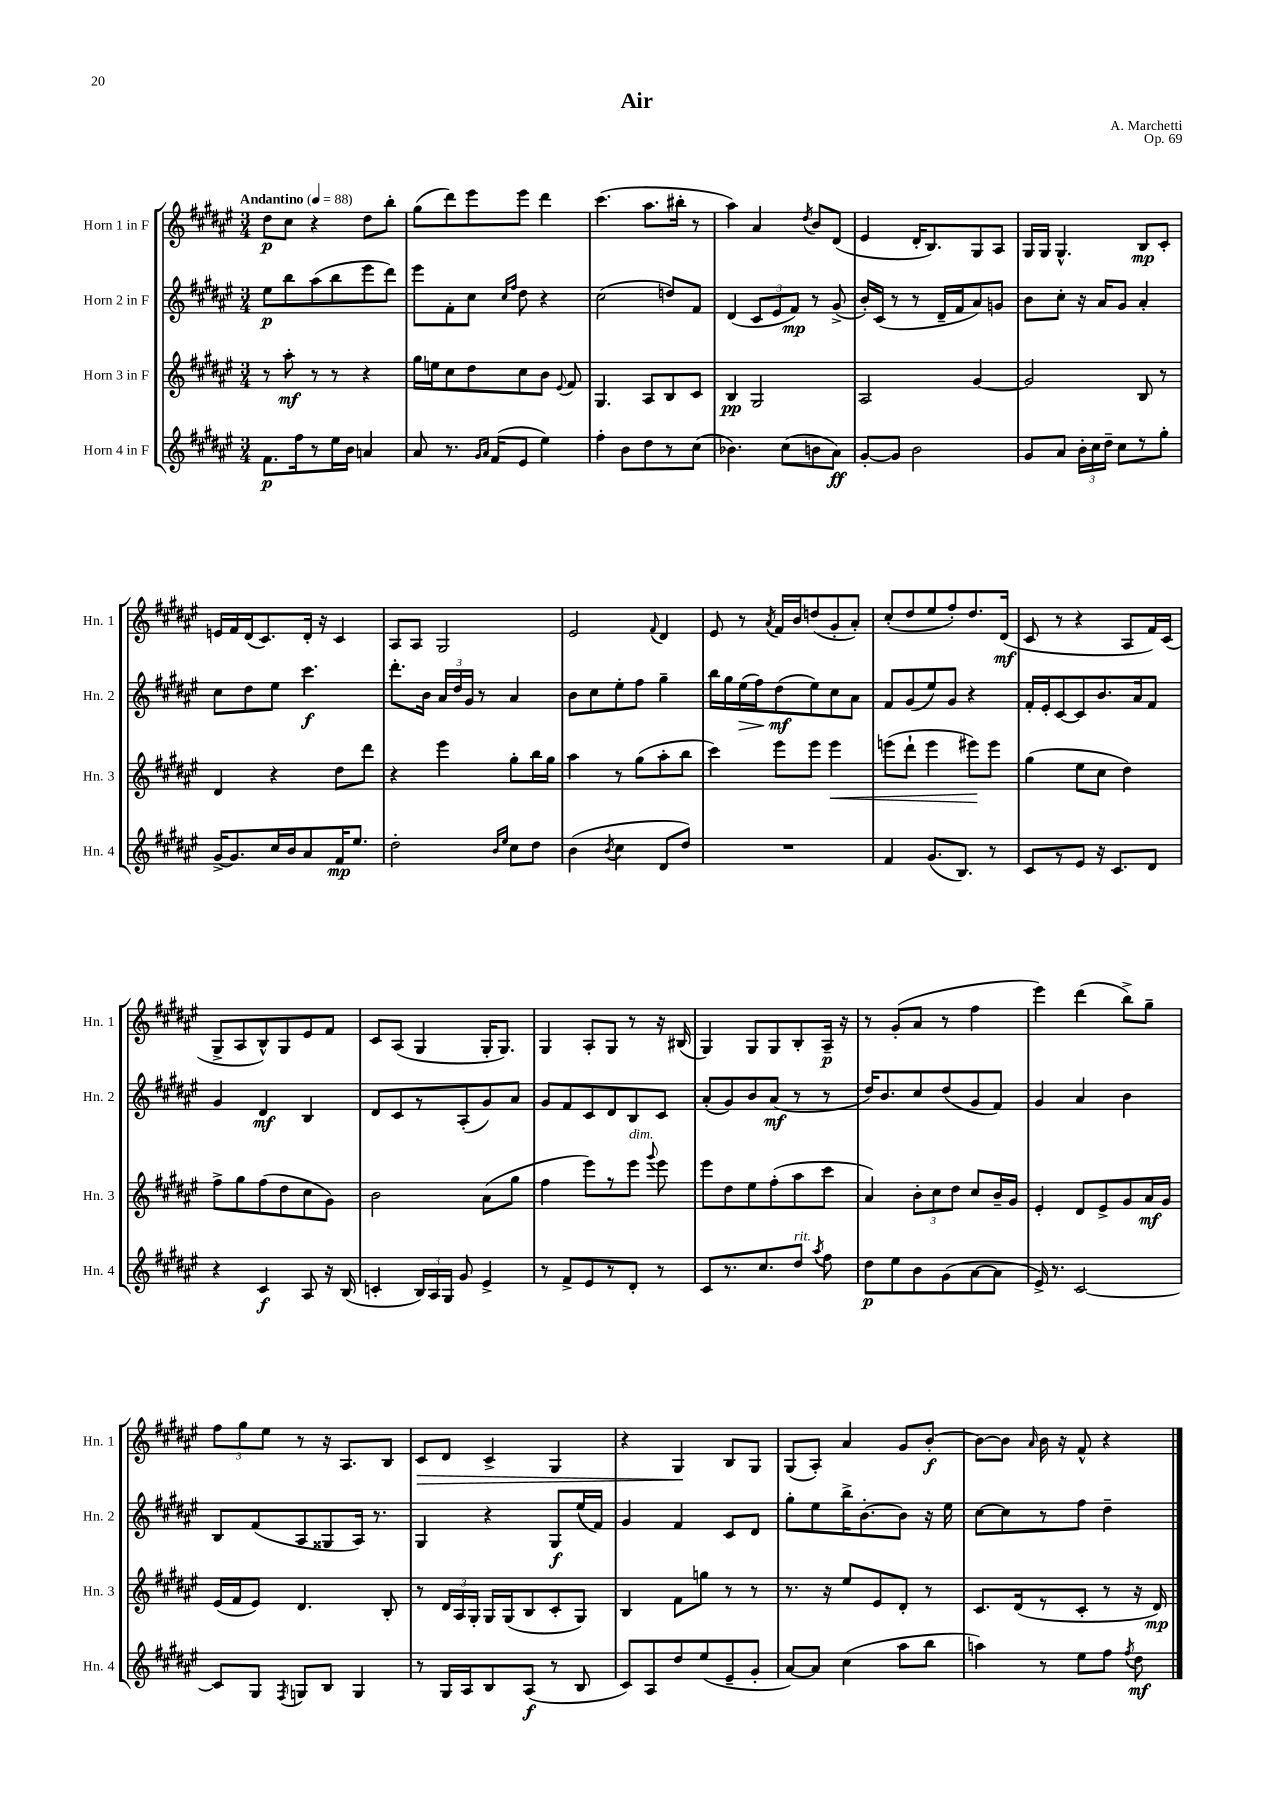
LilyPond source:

\header { title = "Air" composer = "A. Marchetti" opus = "Op. 69" }
<<
\new StaffGroup <<
\new Staff = "s0" \with { instrumentName = "Horn 1 in F" shortInstrumentName = "Hn. 1" } {
    \clef treble \key fis \major \numericTimeSignature \time 3/4 \tempo "Andantino" 4 = 88
    \autoBeamOff dis''8[\p cis''8] r4 dis''8[ b''8]-. |
    gis''8[( dis'''8) eis'''8 eis'''8] dis'''4 |
    cis'''4.( ais''8.[ bis''16]-. r8 |
    ais''4) ais'4 \acciaccatura { dis''8 } b'8[ dis'8]( |
    eis'4 dis'16[-. b8.) gis8 ais8] |
    gis16[ gis16] gis4.-^ b8[\mp cis'8]-. |
    e'16[ fis'16 dis'16( cis'8.) dis'16]-. r16 cis'4 |
    ais8[ ais8] gis2 |
    eis'2 \appoggiatura { fis'8 } dis'4 |
    eis'8 r8 \acciaccatura { ais'8 } fis'16[ b'16 d''8( gis'8-. ais'8]-.) |
    cis''8[-.( dis''8 eis''8 fis''8-.) dis''8. dis'16]\mf( |
    cis'8 r8 r4 ais8[ fis'16) cis'16]( |
    gis8[-> ais8 b8-^) gis8 eis'8 fis'8] |
    cis'8[ ais8]( gis4 gis16[-. gis8.]) |
    gis4 ais8[-. gis8] r8 r16 bis16( |
    gis4) gis8[ gis8 b8-. ais16]--\p r16 |
    r8 gis'8[-.( ais'8] r8 fis''4 |
    eis'''4) dis'''4( b''8[->) gis''8]-- |
    \tuplet 3/2 { fis''8[ gis''8 eis''8] } r8 r16 ais8.[ b8] |
    cis'8[\> dis'8] cis'4-> gis4 |
    r4 gis4\! b8[ gis8] |
    gis8[( ais8]-.) ais'4 gis'8[ b'8]~-.\f |
    b'8[~ b'8] \grace { ais'16 } b'16 r16 fis'8-^ r4 \bar "|." |
}
\new Staff = "s1" \with { instrumentName = "Horn 2 in F" shortInstrumentName = "Hn. 2" } {
    \clef treble \key fis \major \numericTimeSignature \time 3/4
    \autoBeamOff eis''8[\p b''8 ais''8( b''8 eis'''8 dis'''8]) |
    eis'''8[ fis'8-. cis''8] \grace { cis''16[ fis''16] } dis''8 r4 |
    cis''2( d''8[) fis'8] |
    dis'4( \tuplet 3/2 { cis'8[ eis'8 fis'8]\mp) } r8 gis'8->( |
    b'16[-.) cis'16]( r8 r8 dis'16[-- fis'16 ais'8) g'8] |
    b'8[ cis''8]-. r16 ais'16[ gis'8] ais'4-. |
    cis''8[ dis''8 eis''8] cis'''4.\f |
    dis'''8.[-. b'16] \tuplet 3/2 { ais'16[ dis''16 gis'16] } r8 ais'4 |
    b'8[ cis''8 eis''8-. fis''8] gis''4-- |
    b''16[ gis''16 eis''16\>( fis''16) dis''8\mf\!( eis''8) cis''8 ais'8] |
    fis'8[ gis'8( eis''8) gis'8] r4 |
    fis'16[-. eis'16-. cis'8~ cis'8 b'8. ais'16 fis'8] |
    gis'4 dis'4\mf b4 |
    dis'8[ cis'8 r8 ais8-.( gis'8) ais'8] |
    gis'8[ fis'8 cis'8 dis'8 b8 cis'8] |
    ais'8[-.( gis'8) b'8 ais'8]\mf( r8 r8 |
    dis''16[) b'8. cis''8 dis''8( gis'8 fis'8]) |
    gis'4 ais'4 b'4 |
    b8[ fis'8( ais8 gisis8 ais16]) r8. |
    gis4 r4 gis8[\f eis''16( fis'16]) |
    gis'4 fis'4 cis'8[ dis'8] |
    gis''8[-. eis''8 b''16-> b'8.~-. b'8] r16 eis''16 |
    cis''8[~ cis''8 r8 fis''8] dis''4-- \bar "|." |
}
\new Staff = "s2" \with { instrumentName = "Horn 3 in F" shortInstrumentName = "Hn. 3" } {
    \clef treble \key fis \major \numericTimeSignature \time 3/4
    \autoBeamOff r8 ais''8-.\mf r8 r8 r4 |
    gis''16[ e''16 cis''8 dis''8 cis''8 b'8] \appoggiatura { eis'8 } fis'8 |
    gis4. ais8[ b8 cis'8] |
    b4\pp gis2 |
    ais2 gis'4~ |
    gis'2 b8 r8 |
    dis'4 r4 dis''8[ dis'''8] |
    r4 eis'''4 gis''8[-. b''16 gis''16] |
    ais''4 r8 gis''8[( ais''8-. b''8] |
    cis'''4) eis'''8[ eis'''8] eis'''4\< |
    e'''8[( dis'''8]-! e'''4 eis'''8[\!) eis'''8] |
    gis''4( eis''8[ cis''8] dis''4) |
    fis''8[-> gis''8 fis''8( dis''8 cis''8 gis'8]) |
    b'2 ais'8[( gis''8] |
    fis''4 eis'''8[) r8 eis'''8]^\markup { \italic "dim." } \appoggiatura { gis'''8 } eis'''8 |
    eis'''8[ dis''8 eis''8 fis''8-.( ais''8 cis'''8] |
    ais'4) \tuplet 3/2 { b'8[-. cis''8 dis''8] } cis''8[ b'16-- gis'16] |
    eis'4-. dis'8[ eis'8-> gis'8 ais'16\mf gis'16] |
    eis'16[( fis'16 eis'8]) dis'4. b8-. |
    r8 \tuplet 3/2 { dis'16[ ais16 gis16]-. } gis16[ gis16( b8 cis'8-. gis8]) |
    b4 fis'8[ g''8] r8 r8 |
    r8. r16 eis''8[ eis'8 dis'8]-. r8 |
    cis'8.[ dis'16( r8 cis'8]-. r8 r16 dis'16\mp) \bar "|." |
}
\new Staff = "s3" \with { instrumentName = "Horn 4 in F" shortInstrumentName = "Hn. 4" } {
    \clef treble \key fis \major \numericTimeSignature \time 3/4
    \autoBeamOff fis'8.[\p fis''16 r8 eis''16 b'16] a'4 |
    ais'8 r8. \grace { gis'16[ ais'16] } fis'16[( eis'8] eis''4) |
    fis''4-. b'8[ dis''8 r8 cis''8]( |
    bes'4.) cis''8[( b'8 ais'8]\ff) |
    gis'8[~-. gis'8] b'2 |
    gis'8[ ais'8] \tuplet 3/2 { b'16[-. cis''16 dis''16]-- } cis''8[ r8 gis''8]-. |
    gis'16[~-> gis'8. cis''16 b'16 ais'8 fis'16\mp eis''8.] |
    dis''2-. \grace { b'16[ eis''16] } cis''8[ dis''8] |
    b'4( \acciaccatura { b'8 } cis''4 dis'8[ dis''8]) |
    R2. |
    fis'4 gis'8.[( b8.]) r8 |
    cis'8[ r8 eis'8] r16 cis'8.[ dis'8] |
    r4 cis'4\f ais8 r16 b16( |
    c'4-. \tuplet 3/2 { b16[) ais16 gis16] } gis'8 eis'4-> |
    r8 fis'8[-> eis'8 r8 dis'8]-. r8 |
    cis'8[ r8. cis''8. dis''8]^\markup { \italic "rit." } \acciaccatura { ais''8 } fis''8 |
    dis''8[\p eis''8 b'8 gis'8( ais'8~ ais'8] |
    eis'16->) r8. cis'2~ |
    cis'8[ gis8] \acciaccatura { fis8 } g8[ b8] g4 |
    r8 gis16[ ais16 b8 ais8]\f( r8 b8 |
    cis'8[) ais8 dis''8 eis''8( eis'8-- gis'8]-. |
    ais'8[~) ais'8] cis''4( ais''8[ b''8] |
    a''4) r8 eis''8[ fis''8] \acciaccatura { fis''8 } dis''8\mf \bar "|." |
}
>>
>>
\layout { \context { \Score \remove "Bar_number_engraver" } }
